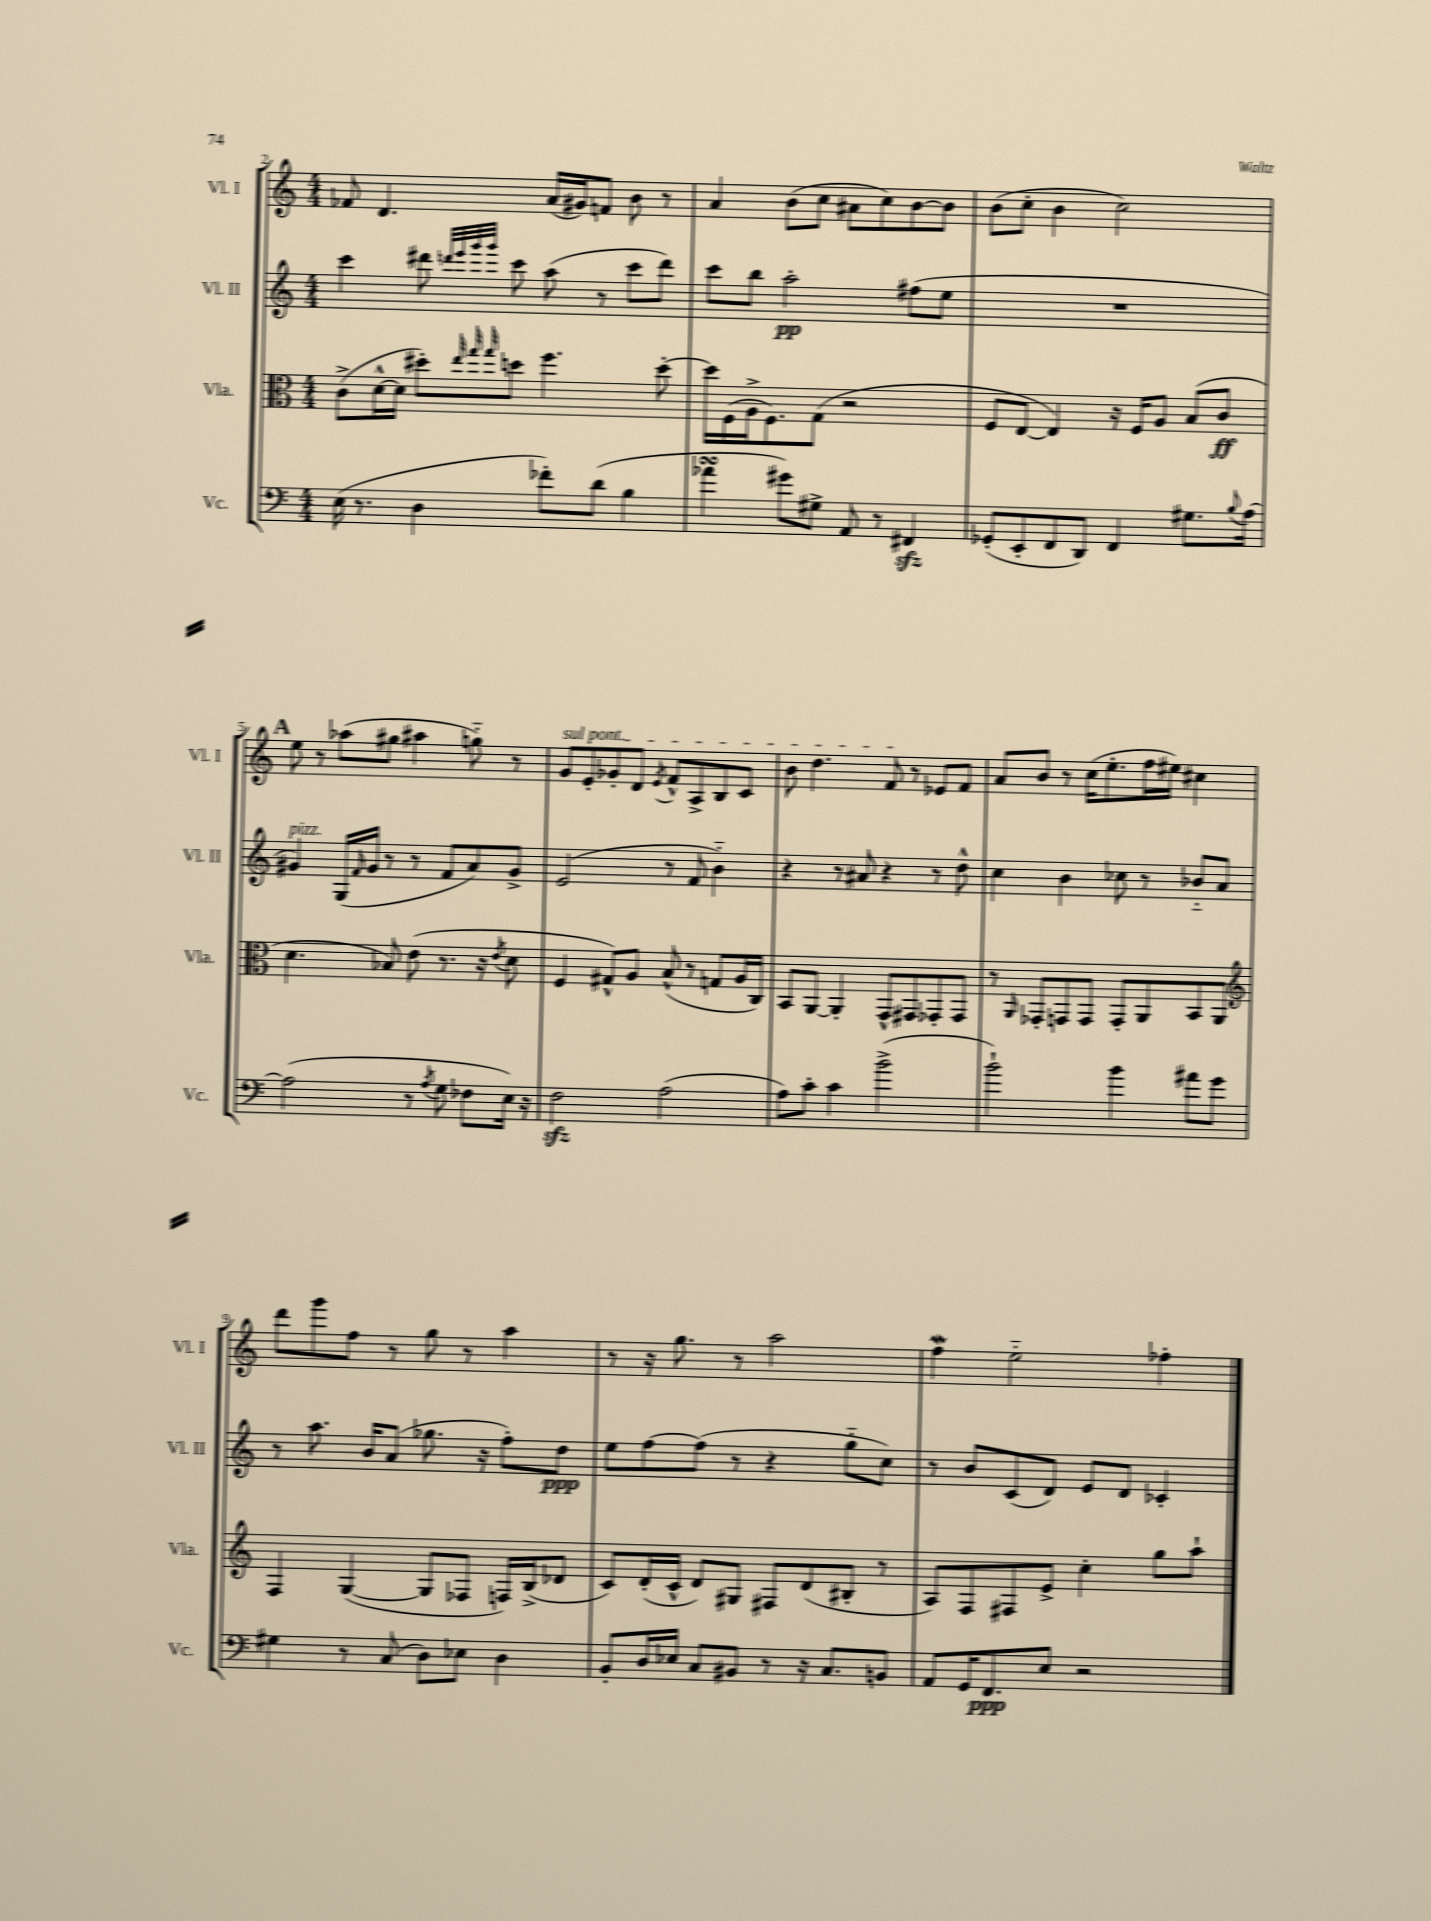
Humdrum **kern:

**kern	**dynam	**kern	**dynam	**kern	**dynam	**kern
*part4	*part4	*part3	*part3	*part2	*part2	*part1
*staff4	*staff4	*staff3	*staff3	*staff2	*staff2	*staff1
*I"Vc.	*	*I"Vla.	*	*I"Vl. II	*	*I"Vl. I
*I'Vc.	*	*I'Vla.	*	*I'Vl. II	*	*I'Vl. I
*clefF4	*	*clefC3	*	*clefG2	*	*clefG2
*k[]	*	*k[]	*	*k[]	*	*k[]
*M4/4	*	*M4/4	*	*M4/4	*	*M4/4
=2	=2	=2	=2	=2	=2	=2
(16E\	.	(8c^\L	.	4ccc\	.	8f-X/
8.r	.	.	.	.	.	.
.	.	[16d^^\L	.	.	.	4.d/
.	.	16d\JJ]	.	.	.	.
4D\	.	8dd#X'\L)	.	8ddd#X\	.	.
.	.	.	.	32qqdddn/LLL	.	.
.	.	32qqee/	.	32qqeee/	.	.
.	.	32qqgg/	.	32qqggg/	.	.
.	.	32qqgg/	.	32qqggg/JJJ	.	.
.	.	8ddn\J	.	8ccc\	.	.
8f-X'\L)	.	4.ff\	.	(8aa\	.	(16a/LL
.	.	.	.	.	.	16g#X/J)
(8d\J	.	.	.	8r	.	8fn/J
4B\	.	.	.	8ccc\L	.	8b\
.	.	[8dd'\	.	8ddd\J)	.	8r
=3	=3	=3	=3	=3	=3	=3
4a-XsSSs\	.	16dd\LL]	.	8ccc\L	.	4a/
.	.	(16F\	.	.	.	.
.	.	16A^\J	.	8bb\J	.	.
.	.	8.F\)	.	.	.	.
8g#X\L)	.	.	.	2aa'\	pp	(8b\L
8G#X^\J	.	(8G\J	.	.	.	8cc\J
8AA/	.	2r	.	.	.	8a#X\L
8r	.	.	.	.	.	8cc\)
4FF#Xzz/	.	.	.	(8ff#X\L	.	[8b\
.	.	.	.	8ee\J	.	8b\J]
=4	=4	=4	=4	=4	=4	=4
(8GG-X'/L	.	8F/L	.	1r	.	(8b\L
8EE'/	.	[8E/J	.	.	.	8cc'\J
8FF/	.	4E/])	.	.	.	4b\
8DD/J)	.	.	.	.	.	.
4FF/	.	16r	.	.	.	2cc\)
.	.	16F/KL	.	.	.	.
.	.	8A/J	.	.	.	.
8.G#X\L	.	(8B/L	.	.	.	.
.	.	8c/J	ff	.	.	.
8qqB/	.	.	.	.	.	.
[16A\Jk	.	.	.	.	.	.
!!LO:LB:g=z
!!LO:REH:place=s1:t=A
=5	=5	=5	=5	=5	=5	=5
!	!	!	!	!LO:TX:a:i:t=pizz.	!	!
(2A\]	.	4.d\	.	4g#X/)	.	8ee\
.	.	.	.	.	.	8r
.	.	.	.	(16G/LL	.	(8aa-X\L
.	.	.	.	16qqf/	.	.
.	.	.	.	16g#/JJ	.	.
.	.	8B-X/)	.	8r	.	8gg#X\J
8r	.	(8e\	.	8r	.	4aa#X\
8qA/	.	.	.	.	.	.
8G\	.	8.r	.	8f/L	.	.
8F-X\L	.	.	.	8a/)	.	8ggn\)
.	.	16r	.	.	.	.
.	.	8qe/	.	.	.	.
16E\Jk)	.	8d\	.	8g#^/J	.	8r
16r	.	.	.	.	.	.
=6	=6	=6	=6	=6	=6	=6
!	!	!	!	!	!	!LO:TX:a:i:t=sul pont.
2Fzz\	.	4F/	.	(2e/	.	8g/L
.	.	.	.	.	.	8e'/
.	.	8G#X^^/L)	.	.	.	8g-X'/
.	.	8A/J	.	.	.	8d/J
.	.	.	.	.	.	8qe/
(2A\	.	(8B^^/	.	8r	.	8f^^/L
.	.	8r	.	8f/	.	8A^/
.	.	8Gn/L	.	4b\)	.	8B/
.	.	16A/L	.	.	.	8c/J
.	.	16C/JJ)	.	.	.	.
=7	=7	=7	=7	=7	=7	=7
8A\L)	.	8BB/L	.	4r	.	8b\
8c'\J	.	[8AA/J	.	.	.	4.dd\
4c\	.	4AA'/]	.	8r	.	.
.	.	.	.	8a#X/	.	.
(2b^\	.	8GG^^/L	.	4r	.	8f/
.	.	8GG#X/	.	.	.	8r
.	.	8GG-X'/	.	8r	.	8e-X/L
.	.	8GG-/J	.	8dd^^\	.	8f/J
=8	=8	=8	=8	=8	=8	=8
2b`\)	.	8r	.	4cc\	.	8a/L
.	.	16qqAA/	.	.	.	.
.	.	8GG-X'/L	.	.	.	8b/J
.	.	8GGn/	.	4b\	.	8r
.	.	8GG/J	.	.	.	(16cc\KL
.	.	.	.	.	.	8.ee'\
4b\	.	8GG'/L	.	8cc-X\	.	.
.	.	8AA/	.	8r	.	16ff\L
.	.	.	.	.	.	16ee#X\JJ)
8a#X\L	.	8BB/	.	8b-X/L	.	4cc#X\
8g\J	.	8AA/J	.	8a/J	.	.
!!LO:LB:g=z
=9	=9	=9	=9	=9	=9	=9
*	*	*clefG2	*	*	*	*
4G#X\	.	4F/	.	8r	.	8ddd\L
.	.	.	.	8.aa\	.	8ggg\
8r	.	([4G/	.	.	.	8ff\J
.	.	.	.	16b/KL	.	.
(8C/	.	.	.	(8a/J	.	8r
8D\L)	.	8G/L]	.	8.gg-X\	.	8gg\
8E-X\J	.	8F-X/J	.	.	.	8r
.	.	.	.	16r	.	.
4D\	.	16Fn/LL)	.	8ff'\L)	.	4aa\
.	.	(16B^/J	.	.	.	.
.	.	8d-X/J	.	8dd\J	ppp	.
=10	=10	=10	=10	=10	=10	=10
8BB'/L	.	8c/L)	.	8ee\L	.	8r
16D/L	.	(16d'/L	.	[8ff\	.	16r
16E-X/JJ	.	16c^^/JJ	.	.	.	8.gg\
8C/L	.	8d/L)	.	(8ff\J]	.	.
8BB#X/J	.	8G#X/J	.	8r	.	8r
8r	.	8F#X/L	.	4r	.	2aa\
16r	.	(8d/	.	.	.	.
8.C/L	.	.	.	.	.	.
.	.	8B#X'/J	.	8gg\L	.	.
8BBn/J	.	8r	.	8cc\J)	.	.
=11	=11	=11	=11	=11	=11	=11
8AA/L	.	8A/L)	.	8r	.	4ffw\
16GG/K	.	8F/	.	8b/L	.	.
8.FF/	ppp	.	.	.	.	.
.	.	8F#X/	.	(8c/	.	2ee\
8E/J	.	8e^/J	.	8d/J)	.	.
2r	.	4cc'\	.	8e/L	.	.
.	.	.	.	8d/J	.	.
.	.	8gg\L	.	4c-X'/	.	4ff-X'\
.	.	8aa`\J	.	.	.	.
==	==	==	==	==	==	==
*-	*-	*-	*-	*-	*-	*-
